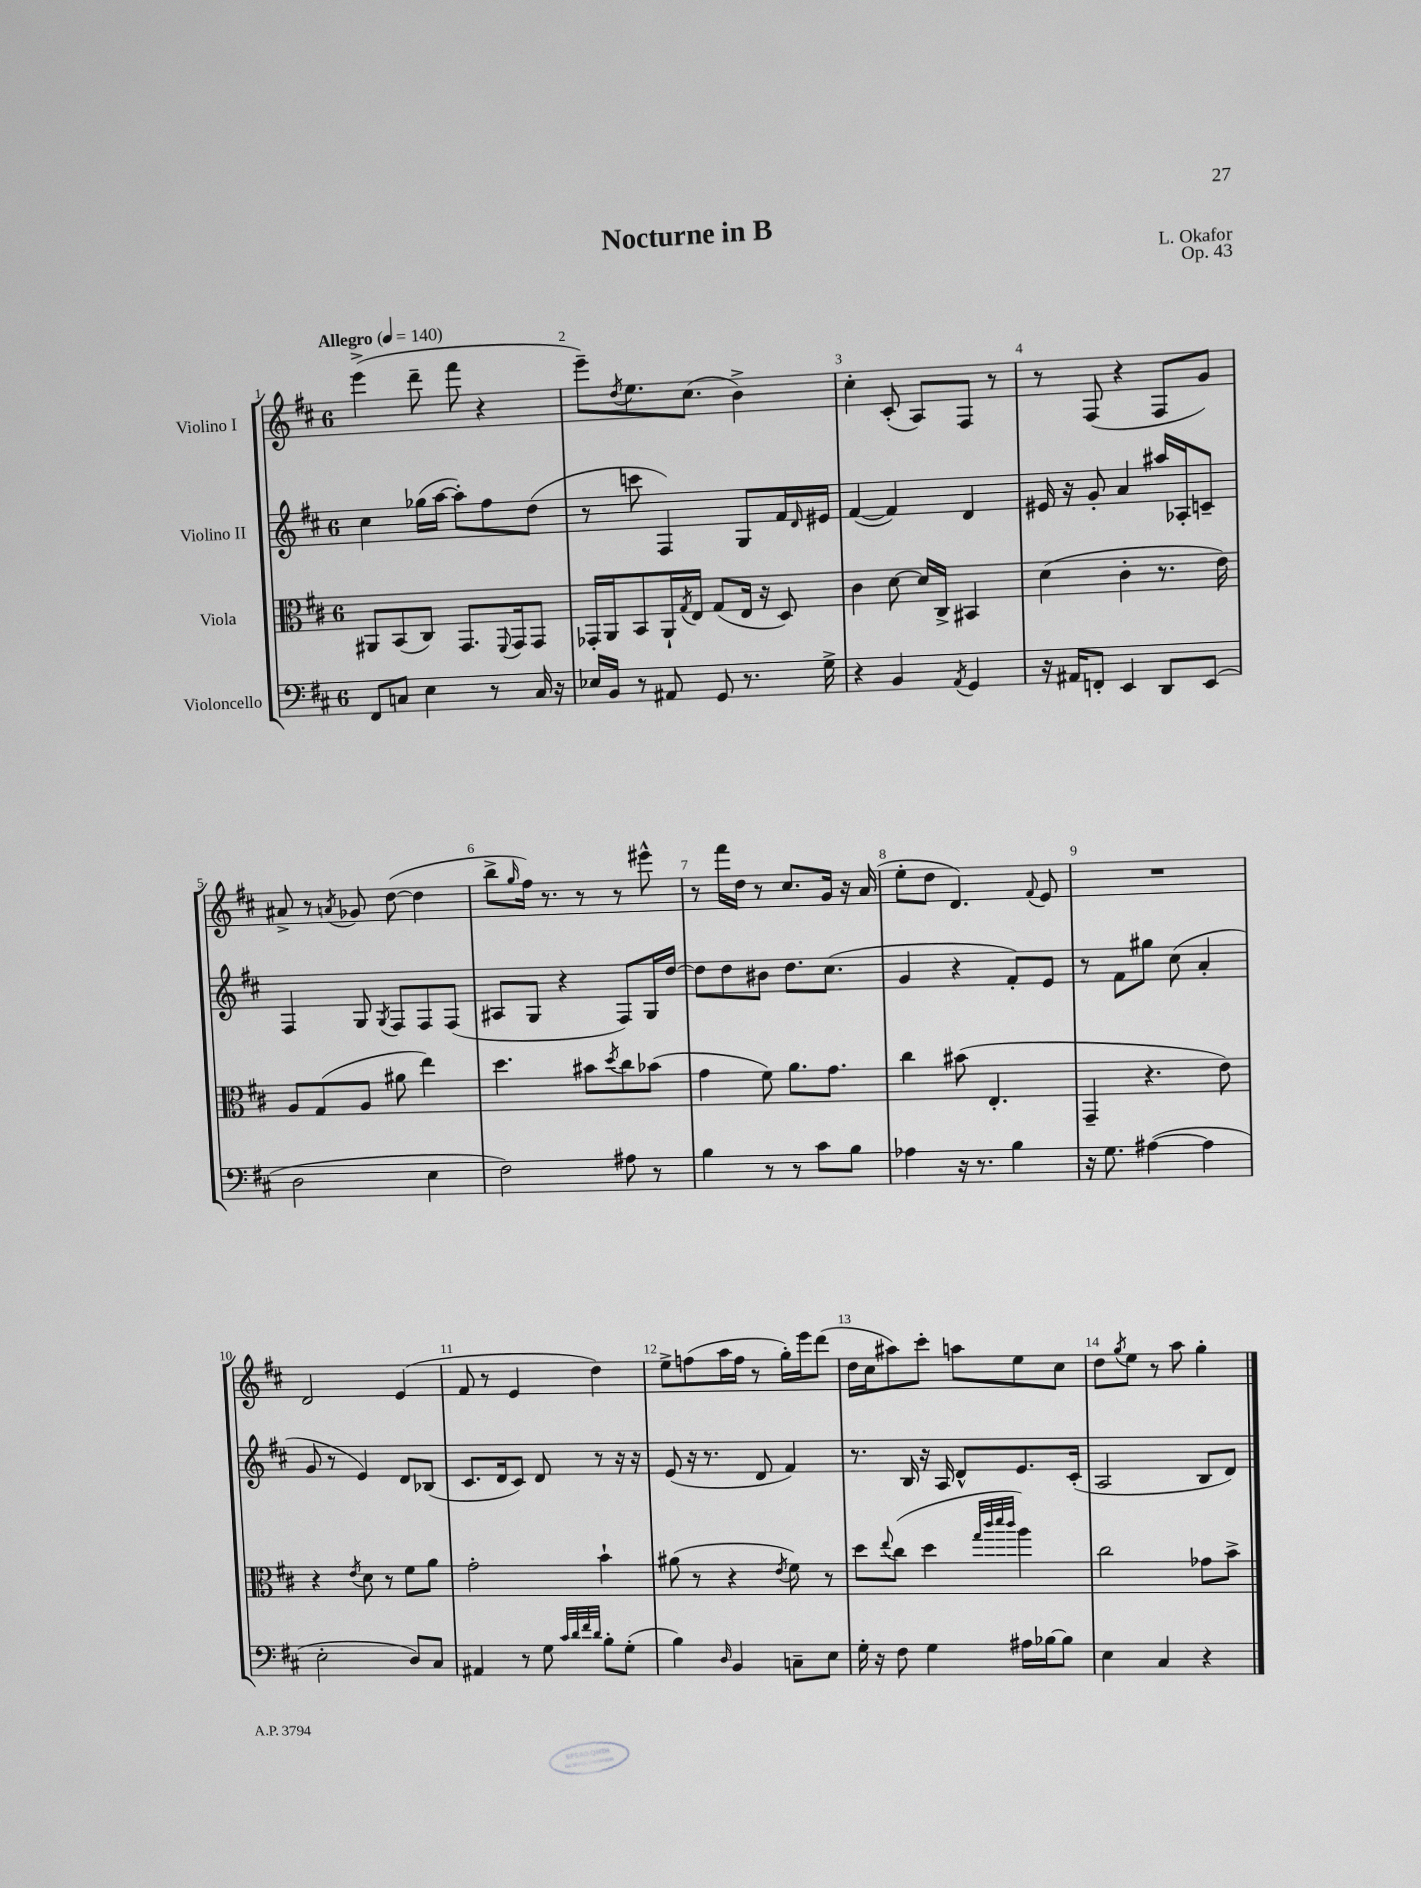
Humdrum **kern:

**kern	**kern	**kern	**kern
*staff4	*staff3	*staff2	*staff1
*clefF4	*clefC3	*clefG2	*clefG2
*k[f#c#]	*k[f#c#]	*k[f#c#]	*k[f#c#]
*M6/8	*M6/8	*M6/8	*M6/8
*MM140	*MM140	*MM140	*MM140
8FF#/L	8AA#/L	4cc#\	(4eee^\
8C/J	(8BB/	.	.
4E\	8C#/J)	(16gg-\LL	8ddd~\
.	.	[16aa\JJ	.
.	8.GG/L	8aa'\]L)	8fff#\
8r	.	8ff#\	4r
.	8qqFF#/	.	.
.	16GG/k	.	.
16C/	8GG/J	(8dd\J	.
16r	.	.	.
=	=	=	=
16E-/LL	16GG-'/LL	8r	8eee~\L)
16BB/JJ	16AA/J	.	.
.	.	.	8qdd/
8r	8BB/	8ccc\	8.ee\
8AA#/	16AA`/L	4F#/)	.
.	8qG/	.	.
.	16E/JJ	.	(8.cc#\J
8GG/	(8G/L	.	.
8.r	16E/Jk	8G/L	4b^\)
.	16r	.	.
.	8D/)	16f#/L	.
.	.	16qqd/	.
16G^\	.	16e#/JJ	.
=	=	=	=
4r	4c#\	([4f#/	4cc#'\
4BB/	[8d\	4f#/])	(8c#'/
.	16d/]LL	.	8A/L)
.	16C#^/JJ	.	.
8qAA/	.	.	.
4GG/	4BB#/	4d/	8F#/J
.	.	.	8r
=	=	=	=
16r	(4d\	16e#/	8r
16AA#/LK	.	16r	.
8FF'/J	.	8g'/	(8F#/
4EE/	4c#'\	4a/	4r
8DD/L	8.r	16aa#/LL	8F#/L
.	.	16A-'/J	.
(8EE/J	.	8c~/J	8g/J)
.	16e\)	.	.
=	=	=	=
2D\	8A/L	4F#/	8a#^/
.	(8G/	.	8r
.	.	.	8qa/
.	8A/J	8G/	8g-/
.	.	8qG/	.
.	8a#\	8F#/L	([8dd\
4E\	4ee\)	8F#/	4dd\]
.	.	(8F#/J	.
=	=	=	=
2F#\)	4.dd\	8A#/L	8bb^\L
.	.	.	16qqgg/
.	.	8G/J	16ff#\Jk)
.	.	.	8.r
.	.	4r	.
.	8b#\L	.	8r
.	8qdd/	.	.
8A#\	8cc#\	8F#/L)	8r
8r	(8b-\J	16G/L	8eee#^^\
.	.	[16dd/JJ	.
=	=	=	=
4B\	4g\	8dd\]L	8r
.	.	8dd\	16fff#\LL
.	.	.	16dd\JJ
8r	8f#\)	8b#\J	8r
8r	8.a\L	8.dd\L	8.cc#/L
8c#\L	.	.	.
.	8.g\J	(8.cc#\J	16g/Jk
8B\J	.	.	16r
.	.	.	(16a/
=	=	=	=
4A-\	4cc#\	4g/	8ee'\L
.	.	.	8dd\J
16r	(8b#\	4r	4.d/)
8.r	.	.	.
.	4.E'/	.	.
4B\	.	8f#'/L)	.
.	.	.	8qqf#/
.	.	8e/J	8e/
=	=	=	=
16r	4GG~/	8r	2.r
8.G\	.	.	.
.	.	8f#\L	.
([4A#\	4.r	8gg#\J	.
.	.	(8cc#\	.
4A#\]	.	4a'/	.
.	8e\)	.	.
=	=	=	=
2E'\	4r	8g/	2d/
.	.	8r	.
.	8qe/	.	.
.	8d\	4e/)	.
.	8r	.	.
8D/L)	8f#\L	8d/L	(4e/
8C#/J	8a\J	(8B-/J	.
=	=	=	=
4AA#/	2g'\	8.c#/L	8f#/
.	.	.	8r
.	.	16d/k	.
8r	.	8c#/J)	4e/
8G\	.	8d/	.
32qqc#/LLL	.	.	.
32qqd/	.	.	.
32qqf#/	.	.	.
32qqd/JJJ	.	.	.
8B'\L	4b`\	8r	4dd\)
(8G'\J	.	16r	.
.	.	16r	.
=	=	=	=
4B\)	(8a#\	(8e/	8ee^\L
.	8r	16r	(8ff\
.	.	8.r	.
16qqD/	.	.	.
4BB/	4r	.	16aa\L
.	.	.	16ff\JJ
.	.	8d/	8r
.	8qe/	.	.
8C~\L	8f#\)	4f#/)	16gg'\LL)
.	.	.	16eee\J
8E\J	8r	.	(8ddd\J
=	=	=	=
16G'\	8dd\L	8.r	16dd\LL
16r	.	.	16cc#\J
.	8qqee/	.	.
8F#\	(8cc#\J	.	8aa#\)
.	.	16B/	.
4G\	4dd\	16r	8ccc#'\J
.	.	16A/	.
.	.	8d^^/L	8aa\L
.	32qqgg/LLL	.	.
.	32qqccc#/	.	.
.	32qqddd/	.	.
.	32qqccc#/JJJ	.	.
16A#\LL	4aa\)	8.e/	8ee\
[16B-\J	.	.	.
8B-\]J	.	.	8cc#\J
.	.	(16c#'/Jk	.
=	=	=	=
4E\	2cc#\	2A/	8dd\L
.	.	.	8qgg/
.	.	.	8ee\J
4C#/	.	.	8r
.	.	.	8aa\
4r	8g-\L	8B/L	4gg'\
.	8b^\J	8d/J)	.
==	==	==	==
*-	*-	*-	*-
